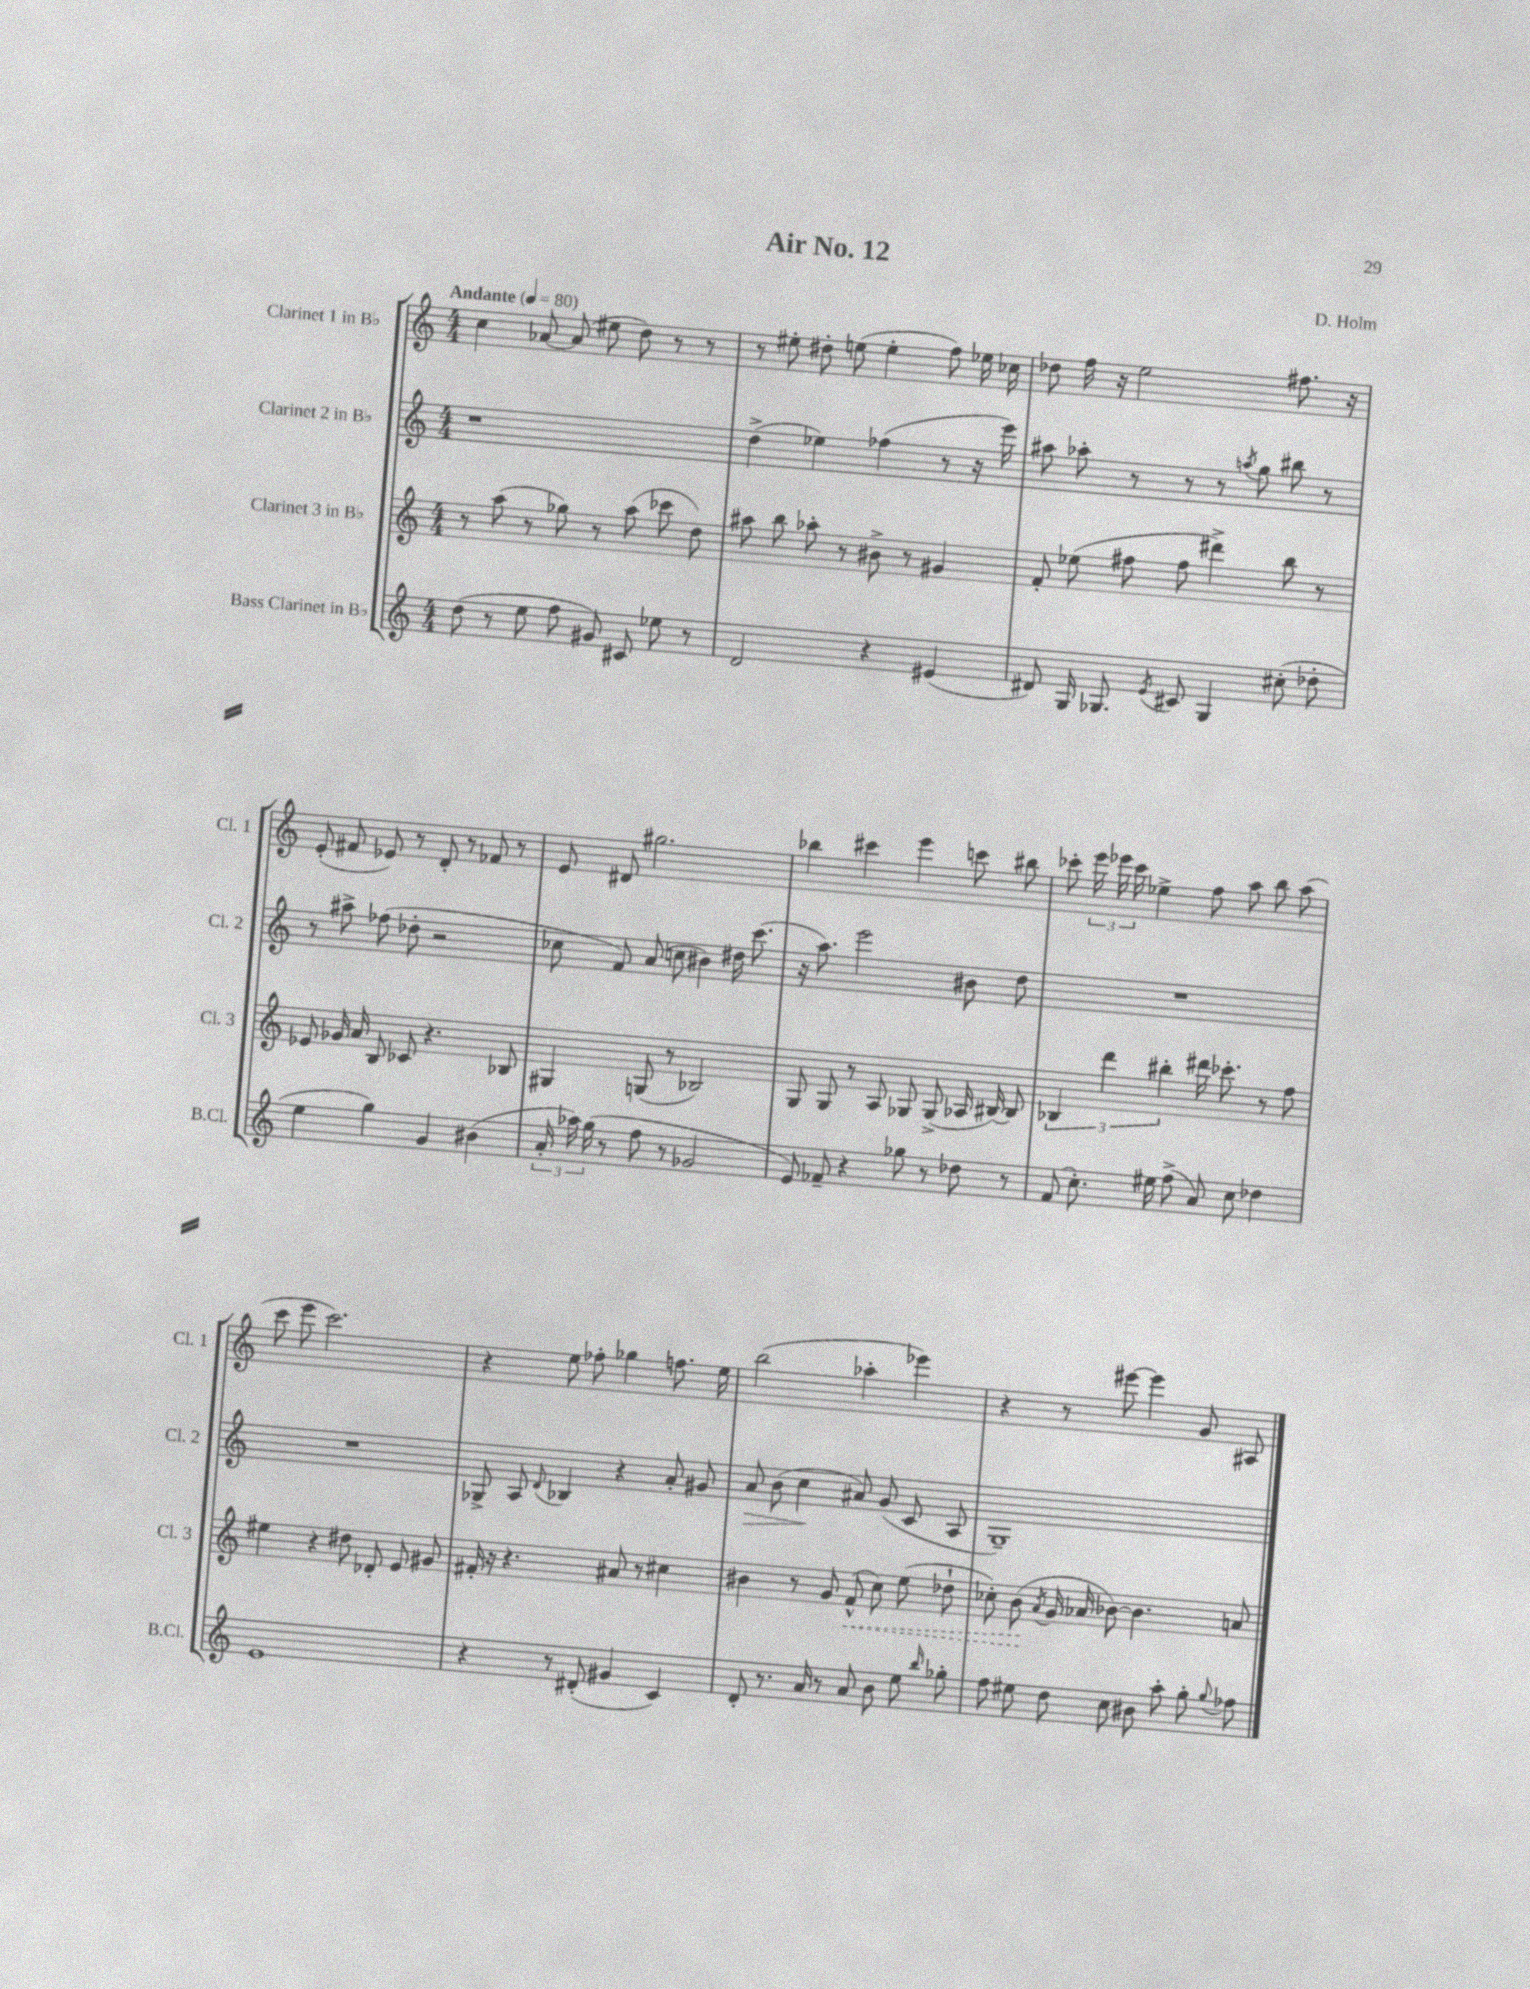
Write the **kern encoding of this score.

**kern	**kern	**kern	**kern
*staff4	*staff3	*staff2	*staff1
*clefG2	*clefG2	*clefG2	*clefG2
*k[]	*k[]	*k[]	*k[]
*M4/4	*M4/4	*M4/4	*M4/4
*MM80	*MM80	*MM80	*MM80
(8dd\	8r	1r	4cc\
8r	(8aa\	.	.
8ee\	8r	.	[8a-/
8ff\	8gg-\)	.	(8a-/]
8g#/)	8r	.	8ee#\
8c#/	(8aa\	.	8dd\)
8ee-\	8ccc-\	.	8r
8r	8dd\)	.	8r
=	=	=	=
2d/	8aa#\	(4dd^\	8r
.	8bb\	.	8ee#'\
.	8aa-'\	4ee-\)	8dd#'\
.	8r	.	(8ee\
4r	8b#^\	(4ff-\	4ee'\
.	8r	.	.
(4e#/	4g#/	8r	8ff\)
.	.	16r	16ee-\
.	.	16eee\)	16cc-\
=	=	=	=
8d#/)	8f'/	8aa#\	8dd-\
16G/	(8ee-\	8aa-'\	16ff\
8.G-/	.	.	16r
.	8ff#\	8r	2ee\
8qe/	.	.	.
8c#/	8ff#\	8r	.
4G-/	4ddd#^\)	8r	.
.	.	8qaa/	.
.	.	8gg\	.
(8cc#'\	8bb\	8bb#\	8.ff#\
8dd-'\	8r	8r	.
.	.	.	16r
=	=	=	=
4ee\	8e-/	8r	(8e'/
.	16g-/	8aa#^\	8f#/
.	16a/	.	.
4gg\)	8B/	(8ff-\	8e-/)
.	8c-/	8dd-'\	8r
4g/	4.r	2r	8d'/
.	.	.	8r
(4b#\	.	.	8f-/
.	8B-/	.	8r
=	=	=	=
24a'/	4G#/	8cc-\	8e/
24aa-\)	.	.	.
(24gg\	.	.	.
8r	.	8f/)	8d#/
8ff\	(8G/	(8a/	2.gg#\
8r	8r	8cc\	.
2g-/	2B-/)	4b#\)	.
.	.	16dd#\	.
.	.	(8.ccc\	.
=	=	=	=
8e/)	8G/	16r	4bb-\
.	.	8.aa\)	.
8f-~/	8G/	.	.
4r	8r	2eee\	4ccc#\
.	8A/	.	.
8gg-\	8G-/	.	4eee\
8r	(8G-^/	.	.
8dd-\	16A-/	8b#\	8ccc\
.	[16B#/)	.	.
8r	8B#/]	8dd\	8bb#\
=	=	=	=
(8f/	6B-/	1r	8ccc-'\
8.cc'\)	.	.	24eee\
.	6ddd\	.	24eee-\
.	.	.	24ccc-\
.	.	.	4ee-^\
16ee#\	.	.	.
.	6bb#'\	.	.
(8ff^\	.	.	.
8a/)	16ddd#\	.	8ff\
.	8.ccc-'\	.	.
8cc\	.	.	8aa\
4dd-\	8r	.	8bb\
.	8ff\	.	(8aa\
=	=	=	=
1e	4ee#\	1r	8ccc\
.	.	.	8eee\
.	4r	.	2.ccc\)
.	8dd#\	.	.
.	8d-'/	.	.
.	8e/	.	.
.	8g#/	.	.
=	=	=	=
4r	16f#'/	8G-^/	4r
.	16r	.	.
.	4.r	8A/	.
.	.	8qqd/	.
8r	.	4B-/	8ee\
(8d#'/	.	.	8ff-'\
4g#/	8a#/	4r	4gg-\
.	8r	.	.
4c/)	4cc#\	8a'/	8.ff\
.	.	8g#/	.
.	.	.	16ee\
=	=	=	=
8d'/	4b#\	8a/	(2bb\
8.r	.	(8b\	.
.	8r	4cc\	.
16a/	.	.	.
8r	8g/	.	.
8a/	(8f^^/	8a#/)	4aa-'\
8b\	8cc\)	(8g/	.
8ee\	(8ee\	8c/	4eee-\)
16qqbb/	.	.	.
8gg-'\	8dd-`\	8A/	.
=	=	=	=
8ff\	8cc-'\)	1G~)	4r
8ee#\	(8b\	.	.
.	8qa/	.	.
8dd\	16g/	.	8r
.	16a-/	.	.
8cc\	[8b-\)	.	[8eee#\
8b#\	4.b-\]	.	4eee#\]
8aa'\	.	.	.
8gg'\	.	.	8g/
8qqgg/	.	.	.
8ff-\	8a/	.	8A#/
==	==	==	==
*-	*-	*-	*-
